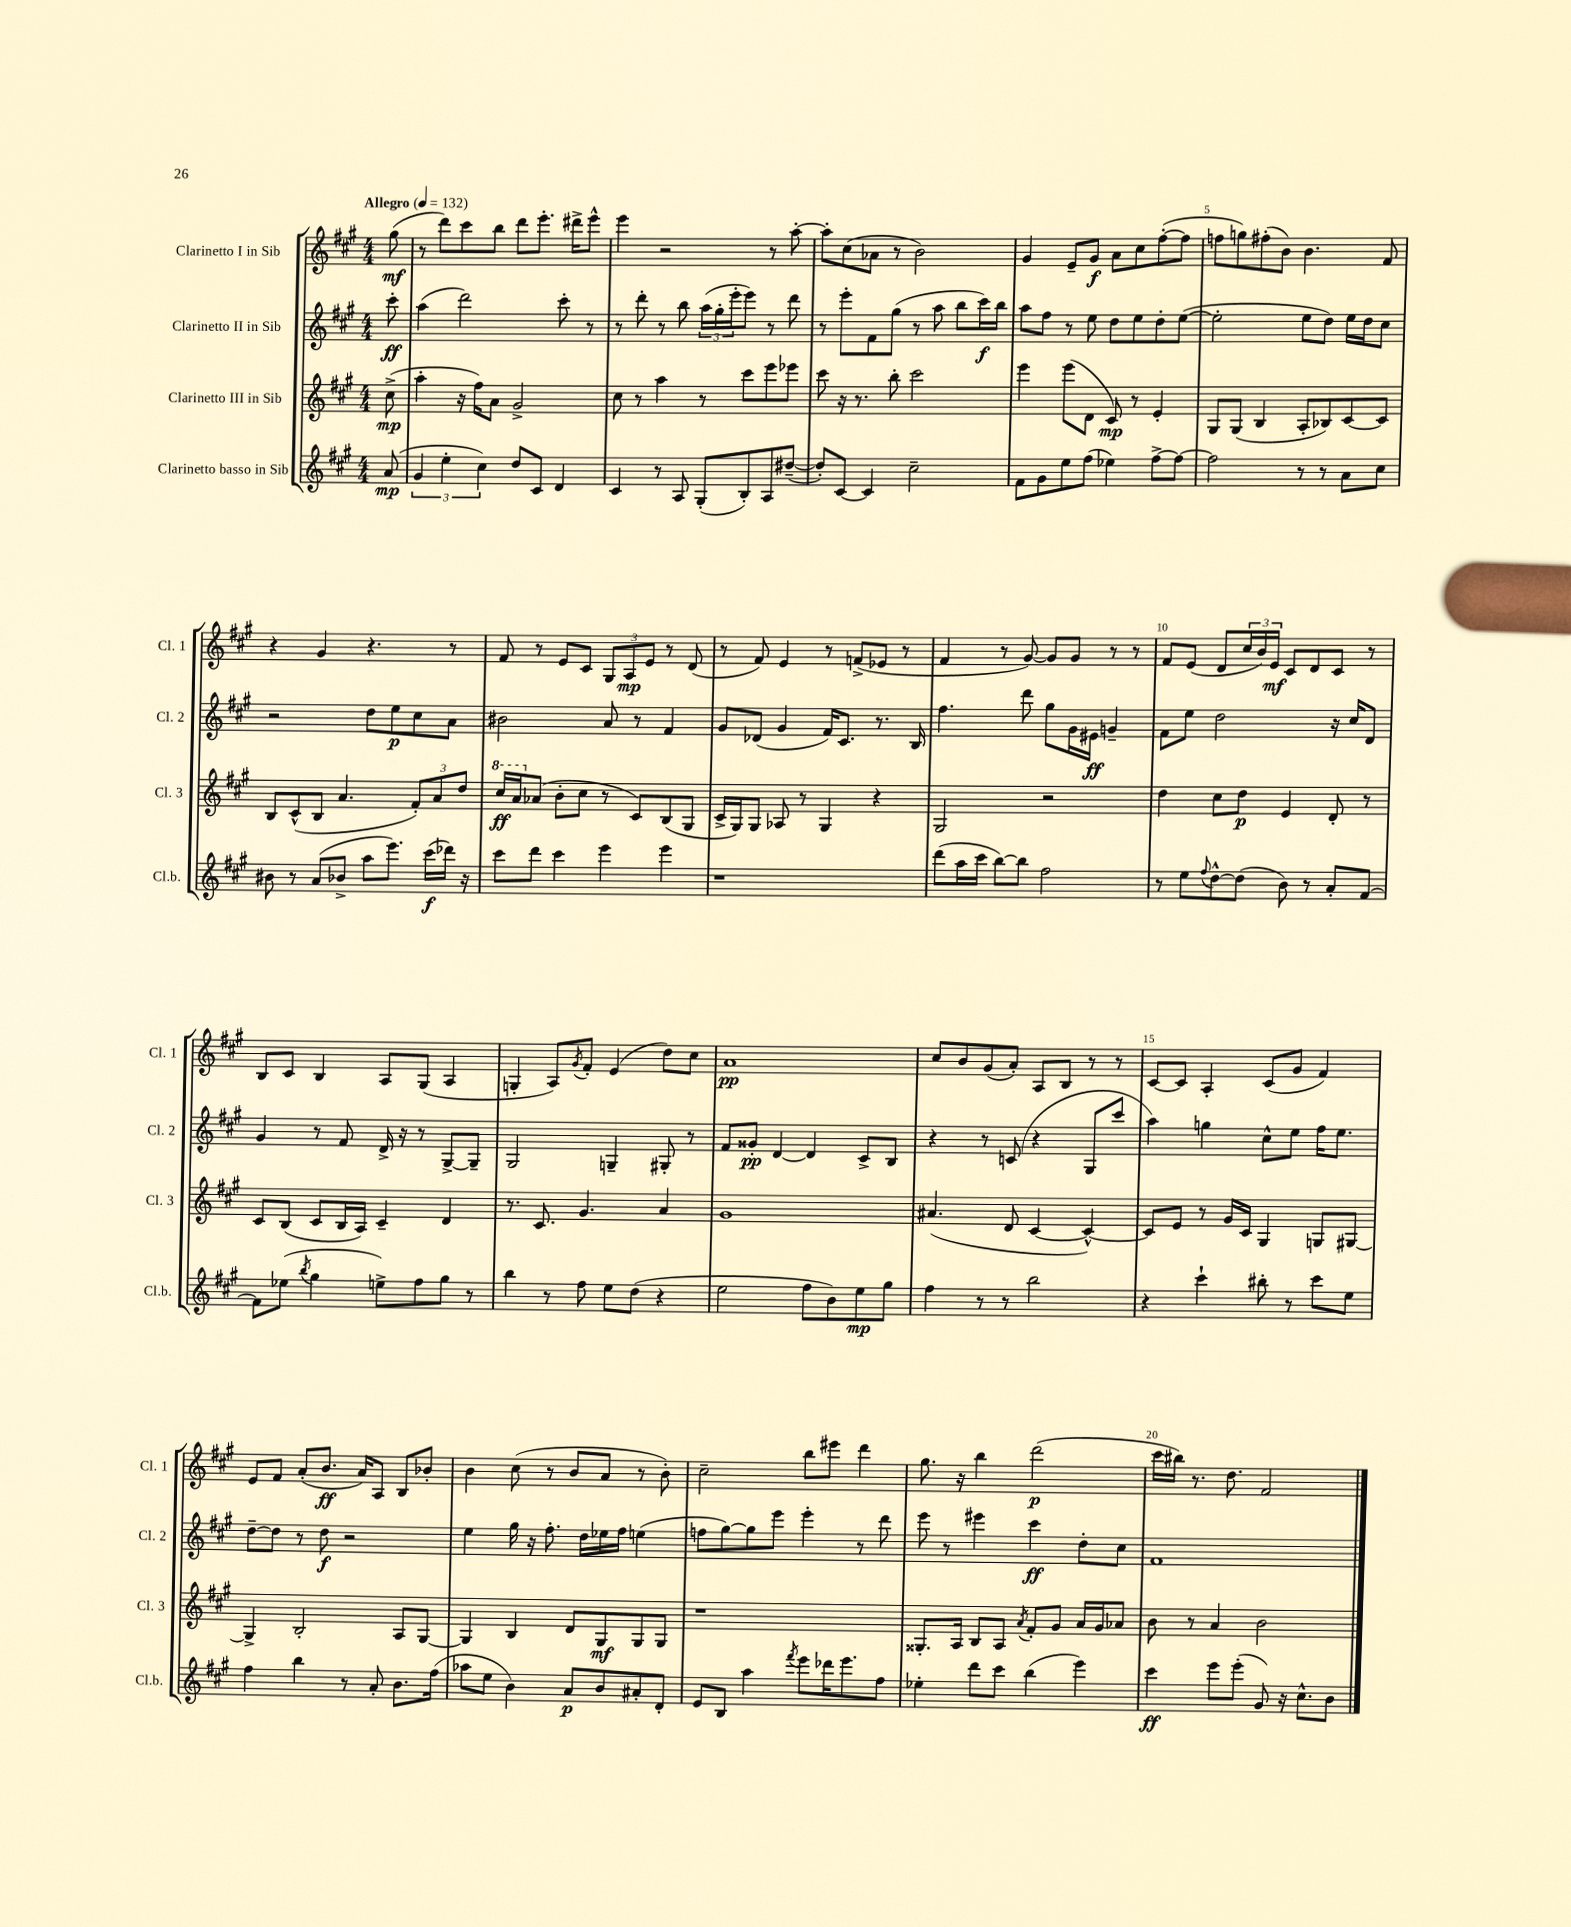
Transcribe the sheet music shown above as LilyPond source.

<<
\new StaffGroup <<
\new Staff = "s0" \with { instrumentName = "Clarinetto I in Sib" shortInstrumentName = "Cl. 1" } {
    \clef treble \key a \major \numericTimeSignature \time 4/4 \partial 8 \tempo "Allegro" 4 = 132
    gis''8\mf( |
    r8 d'''8) cis'''8 b''8 d'''8 e'''8.-. dis'''16-> e'''8-^ |
    e'''4 r2 r8 a''8~-. |
    a''8-. cis''8( aes'8 r8 b'2) |
    gis'4 e'8-- gis'8\f a'8 cis''8 fis''8~-.( fis''8 |
    f''8 g''8) fis''8-.( b'8) b'4. fis'8 |
    r4 gis'4 r4. r8 |
    fis'8 r8 e'8 cis'8 \tuplet 3/2 { gis8 a8\mp e'8 } r8 d'8( |
    r8 fis'8) e'4 r8 f'8->( ees'8 r8 |
    fis'4 r8 gis'8~) gis'8 gis'8 r8 r8 |
    fis'8 e'8( d'8 \tuplet 3/2 { cis''16 b'16) e'16\mf } cis'8 d'8 cis'8 r8 |
    b8 cis'8 b4 a8 gis8( a4 |
    g4-. a8) \acciaccatura { gis'8 } fis'8-. e'4( d''8) cis''8 |
    a'1\pp |
    cis''8 b'8 gis'8( a'8-.) a8 b8 r8 r8 |
    cis'8~ cis'8 a4-. cis'8( gis'8 fis'4) |
    e'8 fis'8 a'8-.( b'8.\ff a'16) a8 b8 bes'8-. |
    b'4 cis''8( r8 b'8 a'8 r8 b'8-.) |
    cis''2-- b''8 eis'''8 d'''4 |
    gis''8. r16 b''4 d'''2\p( |
    cis'''16 bis''16) r8. d''8. fis'2 \bar "|." |
}
\new Staff = "s1" \with { instrumentName = "Clarinetto II in Sib" shortInstrumentName = "Cl. 2" } {
    \clef treble \key a \major \numericTimeSignature \time 4/4 \partial 8
    cis'''8-.\ff |
    a''4( d'''2) cis'''8-. r8 |
    r8 d'''8-. r8 b''8 \tuplet 3/2 { a''16( gis''16-. e'''16-. } e'''8) r8 d'''8 |
    r8 e'''8-. fis'8 gis''8( r8 a''8 b''8 cis'''16\f) b''16 |
    a''8 fis''8 r8 e''8 d''8 e''8 d''8-. e''8~( |
    e''2-. e''8 d''8) e''16 d''16 cis''8 |
    r2 d''8 e''8\p cis''8 a'8 |
    bis'2 a'8 r8 fis'4 |
    gis'8 des'8( gis'4 fis'16) cis'8. r8. b16 |
    fis''4. d'''8 gis''8 gis'16 eis'16\ff g'4-- |
    fis'8 e''8 d''2 r16 cis''16 d'8 |
    gis'4 r8 fis'8 d'16-> r16 r8 gis8~-> gis8-- |
    gis2 g4-- gis8-. r8 |
    fis'8 gisis'8-.\pp d'4~ d'4 cis'8-> b8 |
    r4 r8 c'8( r4 gis8 cis'''8 |
    a''4) g''4 cis''8-^ e''8 fis''16 e''8. |
    d''8~-- d''8 r8 d''8\f r2 |
    e''4 gis''16 r16 fis''8.-. d''16 ees''16 fis''16 e''4( |
    f''8 gis''8~) gis''8 e'''8 e'''4-. r8 d'''8 |
    e'''8 r8 eis'''4 cis'''4\ff d''8-. cis''8 |
    fis'1 \bar "|." |
}
\new Staff = "s2" \with { instrumentName = "Clarinetto III in Sib" shortInstrumentName = "Cl. 3" } {
    \clef treble \key a \major \numericTimeSignature \time 4/4 \partial 8
    cis''8->\mp( |
    a''4-. r16 fis''16) a'8 gis'2-> |
    cis''8 r8 a''4 r8 cis'''8 e'''8 ees'''8 |
    cis'''8 r16 r8. b''8-. cis'''2 |
    e'''4 e'''8( d'8 cis'8\mp) r8 e'4-. |
    gis8 gis8( b4 a8-. bes8) cis'8~ cis'8 |
    b8 cis'8-^( b8 a'4. \tuplet 3/2 { fis'8-.) a'8 d''8 } |
    \ottava #1 cis'''16\ff a''16 \ottava #0 aes'8( b'8-. cis''8 r8 cis'8) b8( gis8 |
    cis'16-> gis16) gis8 aes8 r8 gis4 r4 |
    gis2 r2 |
    d''4 cis''8 d''8\p e'4 d'8-. r8 |
    cis'8 b8( cis'8 b16 a16) cis'4-- d'4 |
    r8. cis'8. gis'4. a'4 |
    gis'1 |
    ais'4.( d'8 cis'4~ cis'4~-^) |
    cis'8 e'8 r8 gis'16 cis'16 gis4 g8 gis8~ |
    gis4-> b2-. a8 gis8~ |
    gis4 b4 d'8 gis8\mf gis8 gis8 |
    r1 |
    gisis8.-. a16 b8 a8 \acciaccatura { a'8 } fis'8-. gis'8 a'16 gis'16 aes'8 |
    b'8 r8 a'4 b'2 \bar "|." |
}
\new Staff = "s3" \with { instrumentName = "Clarinetto basso in Sib" shortInstrumentName = "Cl.b." } {
    \clef treble \key a \major \numericTimeSignature \time 4/4 \partial 8
    a'8\mp( |
    \tuplet 3/2 { gis'4 e''4-. cis''4) } d''8 cis'8 d'4 |
    cis'4 r8 a8 gis8-.( b8-.) a8 dis''8~--( |
    dis''8-.) cis'8~ cis'4 cis''2-- |
    fis'8 gis'8 e''8 fis''8( ees''4) fis''8~-> fis''8~ |
    fis''2 r8 r8 a'8 cis''8 |
    bis'8 r8 a'8( bes'8-> a''8 e'''8.) cis'''16\f( des'''16) r16 |
    cis'''8 d'''8 cis'''4 e'''4 e'''4 |
    r1 |
    d'''8( a''16 cis'''16 b''8~) b''8 fis''2 |
    r8 e''8 \appoggiatura { fis''8 } d''8~-^ d''8( b'8) r8 a'8-. fis'8~ |
    fis'8 ees''8( \acciaccatura { b''8 } gis''4 e''8->) fis''8 gis''8 r8 |
    b''4 r8 fis''8 e''8 d''8( r4 |
    e''2 fis''8 b'8) e''8\mp gis''8 |
    fis''4 r8 r8 b''2 |
    r4 cis'''4-! bis''8-. r8 cis'''8 e''8 |
    fis''4 b''4 r8 a'8-. b'8. fis''16( |
    aes''8 e''8 b'4) a'8\p b'8 ais'8-. d'8-. |
    e'8 b8 a''4 \acciaccatura { fis'''8 } e'''8 des'''16 e'''8. fis''8 |
    ees''4-. d'''8 cis'''8 b''4( e'''4) |
    cis'''4\ff e'''8 e'''8-.( gis'8) r16 cis''8.-^ b'8 \bar "|." |
}
>>
>>
\layout { \context { \Score \override BarNumber.break-visibility = ##(#f #t #t) barNumberVisibility = #(every-nth-bar-number-visible 5) } }
